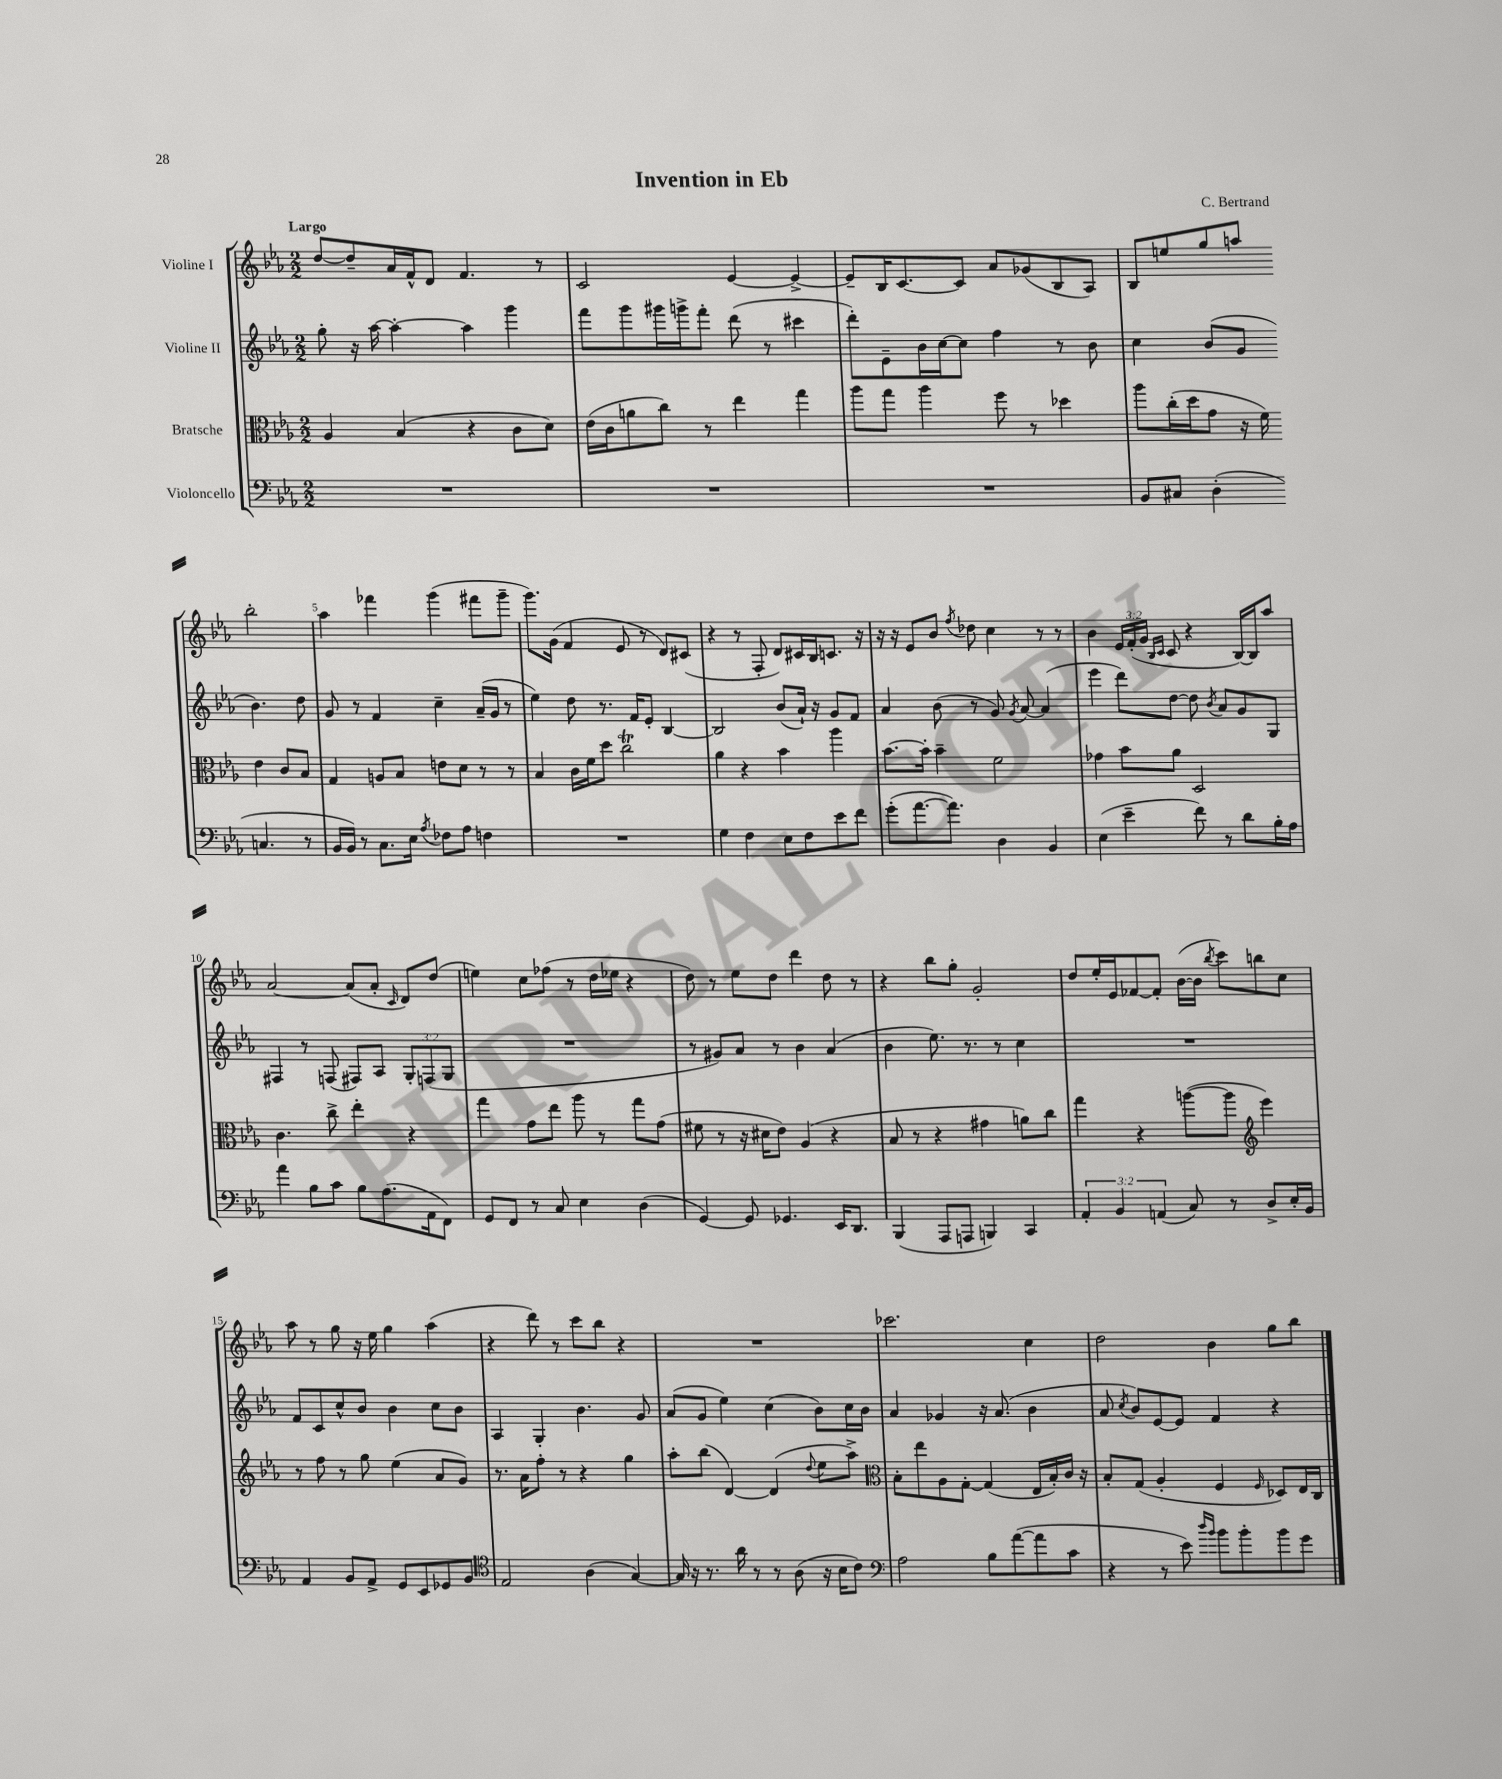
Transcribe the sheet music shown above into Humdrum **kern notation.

**kern	**kern	**kern	**kern
*staff4	*staff3	*staff2	*staff1
*clefF4	*clefC3	*clefG2	*clefG2
*k[b-e-a-]	*k[b-e-a-]	*k[b-e-a-]	*k[b-e-a-]
*M2/2	*M2/2	*M2/2	*M2/2
1r	4A-	8gg'	[8dd
.	.	16r	8dd~]
.	.	[16aa-	.
.	(4B-	4aa-'_	16a-
.	.	.	16f^^
.	.	.	8d
.	4r	4aa-]	4.f
.	8c	4ggg	.
.	8d)	.	8r
=	=	=	=
1r	(16e-	8fff	2c
.	16c	.	.
.	8a	8ggg	.
.	8cc)	16ggg#	.
.	.	16ggg^	.
.	8r	8fff'	.
.	4ee-	(8ddd	[4e-
.	.	8r	.
.	4gg	4ccc#	4e-^_
=	=	=	=
1r	8aa-	8ddd')	8e-~]
.	8gg	8e-~	16B-
.	.	.	[8.c
.	4aa-	16b-	.
.	.	[16cc	.
.	.	8cc]	8c]
.	8ff	4ff	8a-
.	8r	.	(8g-
.	4dd-	8r	8B-
.	.	8b-	8A-)
=	=	=	=
8BB-	8aa-	4cc	8B-
8C#	(16cc'	.	8ee
.	16dd	.	.
(4D'	8g	(8b-	8gg
.	16r	8g	8aa
.	16f)	.	.
4.C	4e-	4.b-)	2bb-'
.	8c	.	.
8r	8B-	8dd	.
=	=	=	=
16BB-	4G	8g	4aa-
16BB-)	.	.	.
8r	.	8r	.
8.C	8A	4f	4fff-
.	8B-	.	.
16E-	.	.	.
8qA-	.	.	.
8F-	8e	4cc~	(4ggg
8A-	8d	.	.
4F	8r	(16a-~	8fff#
.	.	16g	.
.	8r	8r	8ggg~
=	=	=	=
1r	4B-	4ee-)	8.ggg)
.	.	.	(16g
.	16c	8dd	4f
.	16f	.	.
.	8dd	8.r	.
.	2cc	.	8e-
.	.	16f	.
.	.	8e-'	8r
.	.	[4B-	8d)
.	.	.	(8c#
=	=	=	=
4G	4a-	2B-]	4r
4F	4r	.	8r
.	.	.	8F'
8E-	4b-	(8b-	8d)
8F	.	16a-`)	16c#
.	.	16r	16B-
8e-	4aa-	8g	8.c
8f	.	8f	.
.	.	.	16r
=	=	=	=
(8g'	[8.b-	4a-	16r
.	.	.	16r
[8.a-	.	.	8e-
.	16b-']	.	.
.	4b-~	(8b-	8b-
8.a-])	.	.	.
.	.	.	8qff
.	.	8r	8dd-
4D	2f	8g)	4cc
.	.	8qg	.
.	.	[8a-	.
4BB-	.	(4a-]	8r
.	.	.	8r
=	=	=	=
(4E-	4g-	4eee-	4b-
4e-~	8b-	8ddd)	24e-
.	.	.	(24f'
.	.	.	24g
.	.	.	16qqB-
.	.	.	16qqc
.	8a-	[8dd	8c
8f)	2D	8dd]	4r
.	.	8qb-	.
8r	.	8a-	.
8d	.	8g	[16B-)
.	.	.	16B-]
16B-'	.	8G	8aa-
16A-	.	.	.
=	=	=	=
4a-	4.c	4F#	[2a-
8B-	.	8r	.
8c	8cc^	(8F	.
8B-	4ee-'	8F#)	(8a-]
(8.A-	.	8A-	8a-'
.	.	.	16qqc
.	4r	12G'	8d)
16AA-	.	.	.
.	.	(12F	.
8FF)	.	.	(8dd
.	.	12G	.
=	=	=	=
8GG	4gg	1r	4ee)
8FF	.	.	.
8r	8g	.	8cc
8C	8ee-	.	(8ff-
4E-	8aa-	.	8r
.	8r	.	16dd
.	.	.	16ee-
(4D	8gg	.	4r
.	(8g	.	.
=	=	=	=
[4GG)	8f#	8r	8dd)
.	8r	8g#)	8r
8GG]	16r	8a-	8ee-
.	16d#	.	.
4.GG-	8e-)	8r	8dd
.	(4A-	4b-	4ddd
16EE-	4r	(4a-	8dd
8.DD	.	.	.
.	.	.	8r
=	=	=	=
(4BBB-	8B-	4b-	4r
.	8r	.	.
8AAA-	4r	8.ee-)	8bb-
8AAA	.	.	8gg'
.	.	8.r	.
4BBB)	4g#	.	2g'
.	.	8r	.
4CC	8a)	4cc	.
.	8cc	.	.
=	=	=	=
6AA-'	4gg	1r	8dd
.	.	.	16ee-'
6BB-	.	.	.
.	.	.	16e-
.	4r	.	[8f-
(6AA	.	.	.
.	.	.	8f-']
8C)	([8aa	.	([16b-
.	.	.	16b-]
.	.	.	8qbb-
8r	8aa]	.	8ccc)
*	*clefG2	*	*
8D^	4eee-)	.	8bb
16E-'	.	.	8cc
16BB-	.	.	.
=	=	=	=
4AA-	8r	8f	8aa-
.	8ff	8c	8r
8BB-	8r	8cc^^	8gg
8AA-^	8gg	8b-	16r
.	.	.	16ee-
8GG	(4ee-	4b-	4gg
8EE-	.	.	.
8GG-	8a-	8cc	(4aa-
8BB-	8g)	8b-	.
=	=	=	=
*clefC4	*	*	*
2E-	8.r	4A-	4r
.	16a-	.	.
.	8ff'	4G'	8ddd)
.	8r	.	8r
(4A-	4r	4.b-	8ccc
.	.	.	8bb-
[4G)	4gg	.	4r
.	.	8g	.
=	=	=	=
16G]	8aa-'	(8a-	1r
16r	.	.	.
8.r	(8bb-	8g	.
.	[4d)	4ee-)	.
16a-	.	.	.
8r	.	.	.
8r	(4d]	(4cc	.
(8A-	.	.	.
.	8qqdd	.	.
16r	8ee-	8b-)	.
16B-	.	.	.
8c)	8aa-^)	16cc	.
.	.	16b-	.
=	=	=	=
*clefF4	*clefC3	*	*
2A-	8B-'	4a-	2.ccc-
.	8ee-	.	.
.	8A-	4g-	.
.	[8G'	.	.
8B-	(4G]	16r	.
.	.	(8.a-	.
([8a-	.	.	.
8a-]	16E-	4b-	4cc
.	16B-')	.	.
8c	16c	.	.
.	16r	.	.
=	=	=	=
4r	8B-'	8a-	2dd
.	.	8qcc	.
.	(8G	8b-)	.
8r	4A-'	[8e-	.
8e-)	.	8e-]	.
16qqdd	.	.	.
16qqb-	.	.	.
8b-	4F	4f	4b-
8b-'	.	.	.
.	16qqF	.	.
8b-	8D-)	4r	8gg
8g	16E-	.	8bb-
.	16C	.	.
==	==	==	==
*-	*-	*-	*-
